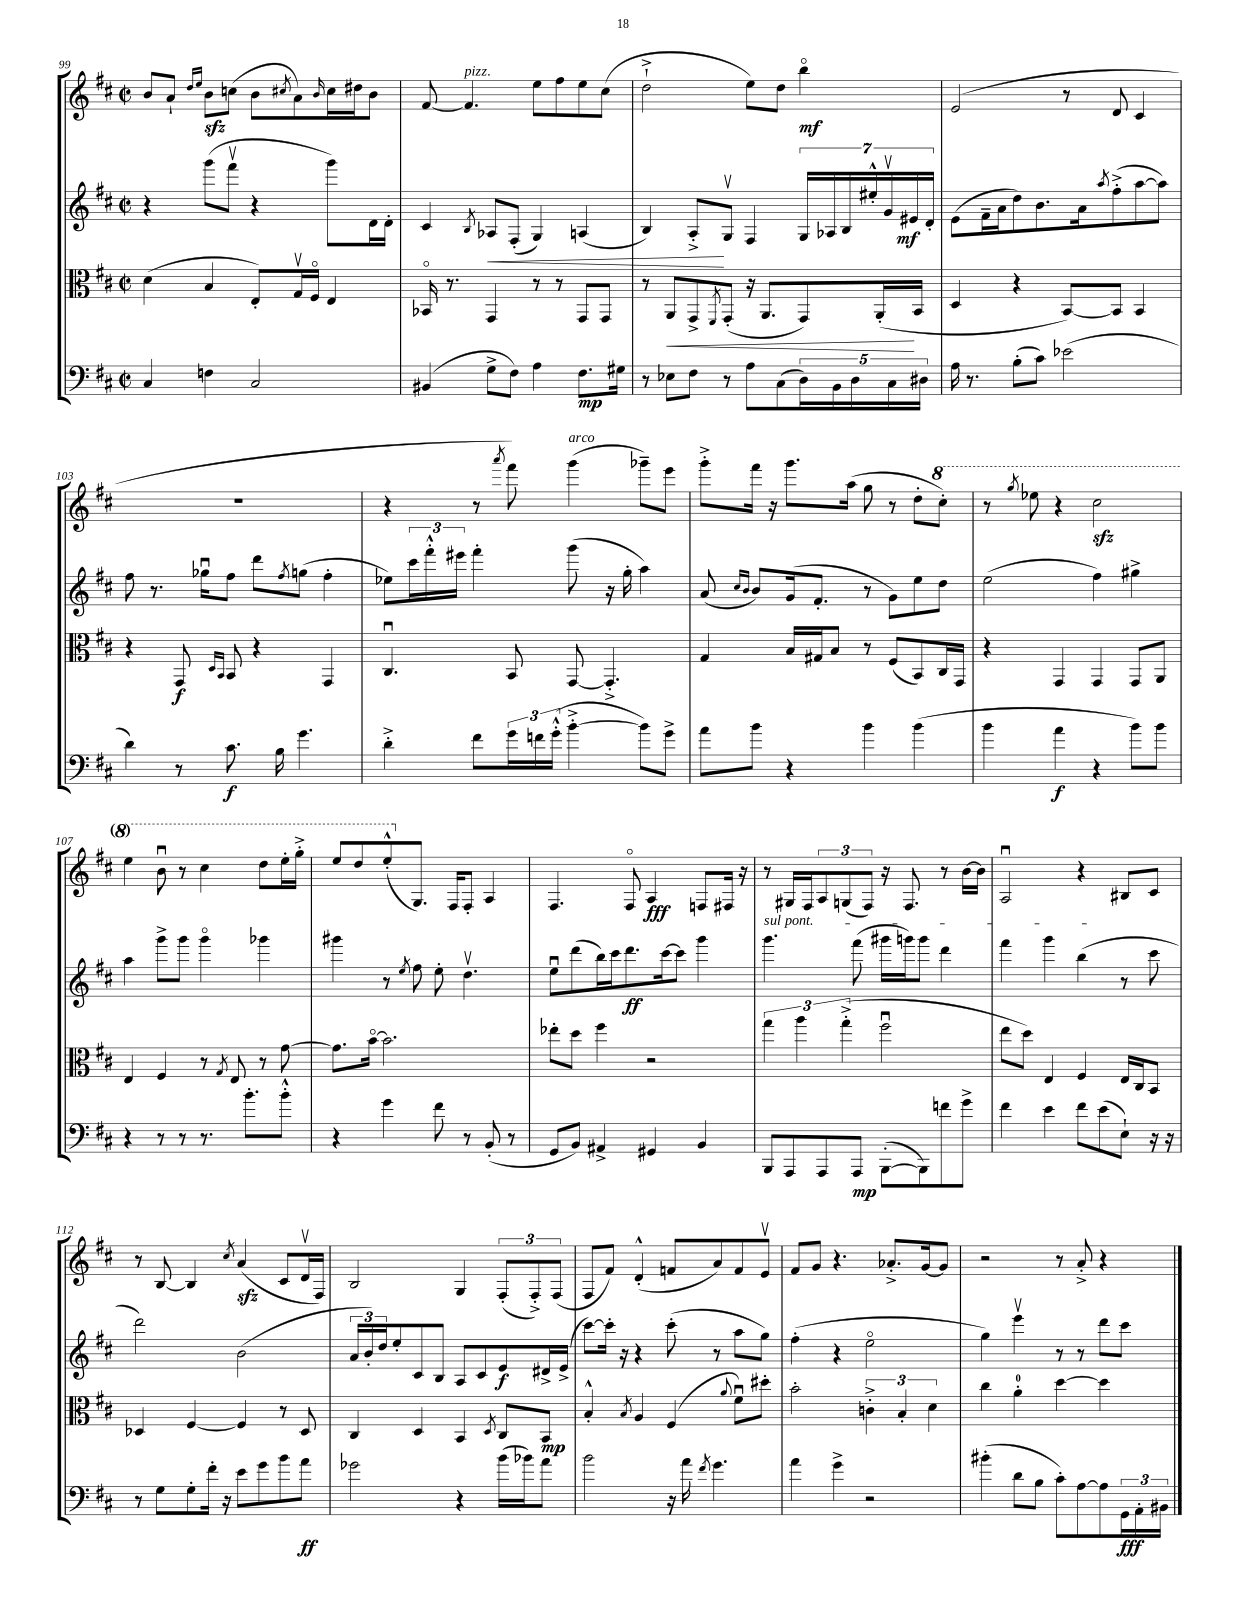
<<
\new StaffGroup <<
\new Staff = "s0" {
    \clef treble \key d \major \defaultTimeSignature \time 2/2
    b'8 a'8-! \grace { d''16 e''16 } b'8\sfz c''8( b'8 \acciaccatura { cis''8 } a'8) \grace { b'16 } cis''16 dis''16 b'8 |
    fis'8~ fis'4.^\markup { \italic "pizz." } e''8 fis''8 e''8 cis''8( |
    d''2-!-> e''8) d''8 b''4\flageolet\mf |
    e'2( r8 d'8 cis'4 |
    R1 |
    r4 r8 \acciaccatura { a'''8 } fis'''8) g'''4^\markup { \italic "arco" }( ges'''8--) e'''8 |
    g'''8-.-> fis'''16 r16 g'''8. a''16( g''8 r8 d''8-. \ottava #1 cis'''8-.) |
    r8 \acciaccatura { g'''8 } ees'''8 r4 cis'''2\sfz |
    e'''4 b''8\downbow r8 cis'''4 d'''8 e'''16-. g'''16-.-> |
    e'''8 d'''8 e'''8-.-^( \ottava #0 g8.) fis16 fis8-. a4 |
    fis4. fis8\flageolet a4\fff f8 fis16 r16 |
    r8 gis16 fis16 \tuplet 3/2 { a8 g8( fis8) } r16 fis8. r8 b'16~ b'16 |
    a2\downbow r4 bis8 cis'8 |
    r8 b8~ b4 \acciaccatura { cis''8 } a'4\sfz( cis'8 d'16\upbow fis16) |
    b2 g4 \tuplet 3/2 { fis8-.( fis8-.->) fis8( } |
    fis8 fis'8) d'4-.-^( f'8 a'8) f'8 e'8\upbow |
    fis'8 g'8 r4. aes'8.-.-> g'16~ g'8 |
    r2 r8 a'8-.-> r4 \bar "|." |
}
\new Staff = "s1" {
    \clef treble \key d \major \defaultTimeSignature \time 2/2
    r4 g'''8( fis'''8\upbow r4 g'''8) d'16 d'16-. |
    cis'4 \acciaccatura { b8 } aes8\< fis8-.( g4) a4( |
    b4) a8-.->\! g8\upbow fis4 \tuplet 7/4 { g16 aes16 b16 eis''16-.-^ g'16\upbow eis'16\mf d'16-. } |
    e'8( fis'16-- a'16 d''8) b'8. a'16 \acciaccatura { a''8 } fis''8-.->( a''8~ a''8) |
    fis''8 r8. ges''16\downbow fis''8 d'''8 \acciaccatura { fis''8 } g''8( fis''4-. |
    ees''8) \tuplet 3/2 { cis'''16 fis'''16-.-^ eis'''16 } fis'''4-. g'''8( r16 g''16-. a''4) |
    a'8( \grace { cis''16 b'16 } b'8) g'16( fis'8.-. r8 g'8) e''8 d''8 |
    e''2( fis''4) gis''4-> |
    a''4 g'''8-> g'''8 g'''4\flageolet ges'''4 |
    gis'''4 r8 \acciaccatura { e''8 } fis''8 e''8-. d''4.\upbow |
    e''8\downbow d'''8( b''16) cis'''16 d'''8.\ff cis'''16~ cis'''8 g'''4 |
    \once \override TextSpanner.bound-details.left.text = \markup { \italic "sul pont." } g'''4.\startTextSpan fis'''8( gis'''16 g'''16) g'''8 d'''4 |
    fis'''4 g'''4 b''4\stopTextSpan( r8 cis'''8 |
    d'''2) b'2( |
    \tuplet 3/2 { a'16 b'16-.) d''16 } e''8-. cis'8 b8 a8 cis'8 e'8\f dis'16-> e'16->( |
    cis'''8~) cis'''16-. r16 r4 cis'''8-.( r8 a''8 g''8) |
    fis''4-.( r4 e''2\flageolet |
    g''4) e'''4\upbow r8 r8 d'''8 cis'''8 \bar "|." |
}
\new Staff = "s2" {
    \clef alto \key d \major \defaultTimeSignature \time 2/2
    d'4( b4 e8-.) g16\upbow fis16\flageolet e4 |
    bes,16\flageolet r8. g,4 r8 r8 g,8 g,8 |
    r8 a,8\< g,8-> \acciaccatura { fis,8 } g,8-.( r16 a,8. g,8) a,16-.\!( b,16 |
    d4 r4 b,8~) b,8 b,4 |
    r4 g,8\f \grace { d16 b,16 } b,8 r4 g,4 |
    cis4.\downbow b,8 g,8~ g,4.-.-> |
    g4 b16 gis16 b8 r8 fis8( b,8) cis16 g,16 |
    r4 g,4 g,4 g,8 a,8 |
    e4 fis4 r8 \acciaccatura { g8 } e8 r8 g'8~ |
    g'8. b'16~\flageolet b'2. |
    ees''8-. d''8 fis''4 r2 |
    \tuplet 3/2 { g''4 a''4 g''4-.->( } fis''2\downbow |
    e''8 d''8) e4 fis4 e16 cis16 b,8 |
    des4 fis4~ fis4 r8 des8 |
    cis4 d4 b,4 \acciaccatura { d8 } cis8 b,8\mp |
    b4-.-^ \acciaccatura { b8 } a4 fis4( \appoggiatura { a'8 } fis'8\downbow) dis''8-. |
    b'2-. \tuplet 3/2 { c'4-.-> b4-. d'4 } |
    cis''4 a'4-0-. d''4~ d''4 \bar "|." |
}
\new Staff = "s3" {
    \clef bass \key d \major \defaultTimeSignature \time 2/2
    cis4 f4 cis2 |
    bis,4( g8-> fis8) a4 fis8.\mp gis16 |
    r8 ees8 fis8 r8 a8 cis8( \tuplet 5/4 { d16) b,16 d16 cis16 dis16 } |
    a16 r8. b8-.( cis'8) ees'2( |
    d'4) r8 cis'8.\f b16 g'4. |
    d'4-.-> fis'8 \tuplet 3/2 { g'16 f'16 g'16-.-^( } b'4~-.-> b'8) g'8-> |
    a'8 b'8 r4 b'4 b'4( |
    b'4 a'4\f r4 b'8) b'8 |
    r4 r8 r8 r8. b'8.-. b'8-.-^ |
    r4 g'4 fis'8 r8 b,8-.( r8 |
    g,8 b,8) ais,4-> gis,4 b,4 |
    b,,8 a,,8 a,,8 a,,8\mp b,,8~-.( b,,8) f'8 g'8-> |
    fis'4 e'4 fis'8 e'8( e8-!) r16 r16 |
    r8 g8 g8-. fis'16-. r16 e'8 g'8 b'8 a'8\ff |
    ges'2 r4 b'16( bes'16) a'8 |
    b'2 r16 a'16 \acciaccatura { fis'8 } g'4. |
    a'4 g'4-> r2 |
    bis'4-.( d'8 b8 cis'8-.) a8~ a8 \tuplet 3/2 { g,16\fff a,16-. bis,16 } \bar "|." |
}
>>
>>
\layout { \context { \Score currentBarNumber = #99 } }
